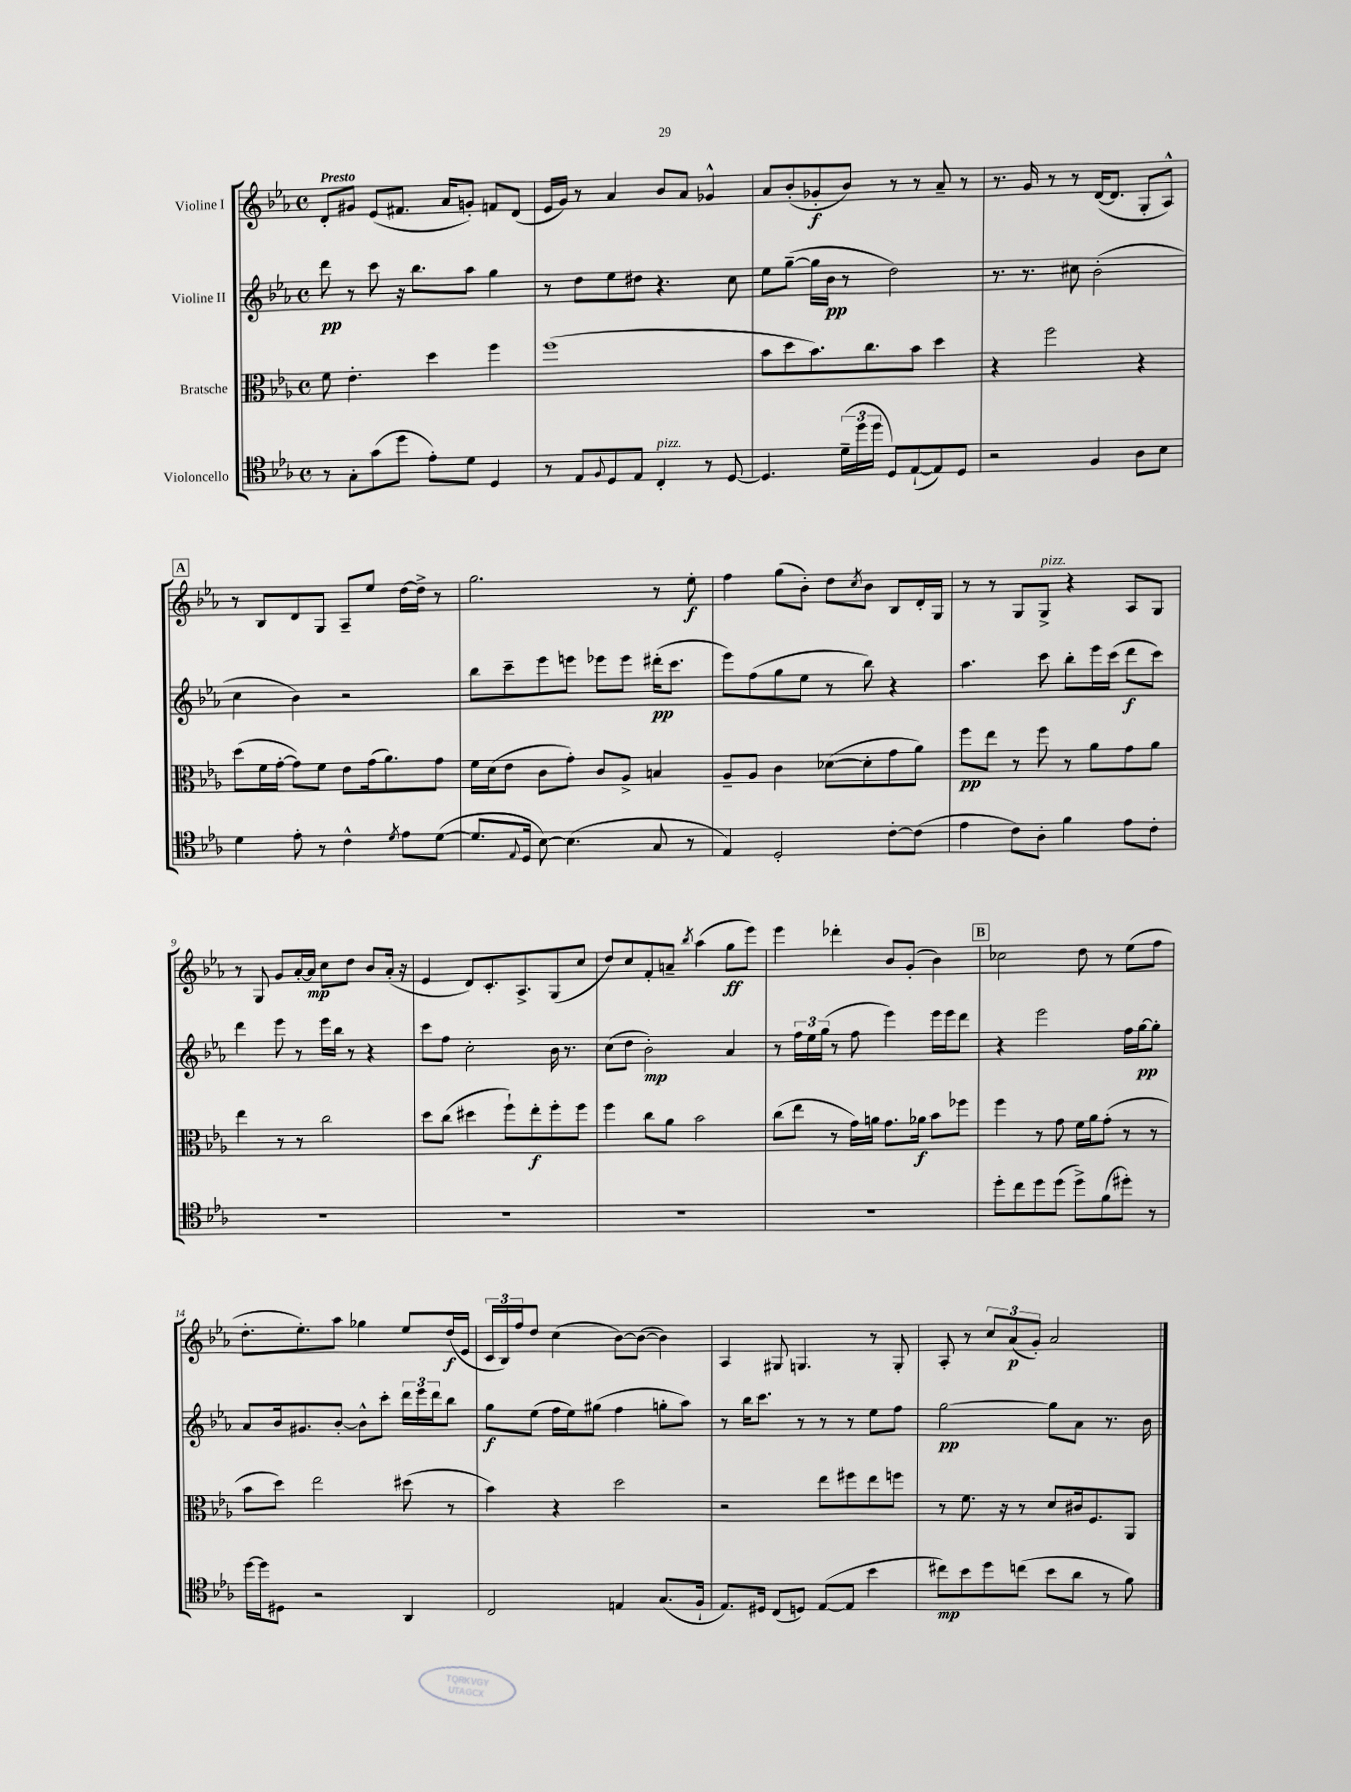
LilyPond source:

<<
\new StaffGroup <<
\new Staff = "s0" \with { instrumentName = "Violine I" } {
    \clef treble \key ees \major \defaultTimeSignature \time 4/4 \tempo "Presto"
    d'8-. gis'8 ees'8( fis'8. aes'16 g'8-.) f'8 d'8( |
    ees'16 g'16) r8 aes'4 bes'8 aes'8 ges'4-^ |
    aes'8 bes'8-.( ges'8-.\f bes'8) r8 r8 aes'8-- r8 |
    r8. g'16 r8 r8 d'16~( d'8. g8-. aes8-^) |
    \mark \markup { \box "A" } r8 bes8 d'8 g8 aes8-- ees''8 d''16~ d''16-> r8 |
    g''2. r8 ees''8-.\f |
    f''4 g''8( bes'8-.) d''8 \acciaccatura { c''8 } bes'8 bes8 d'16-. g16 |
    r8 r8 g8 g8->^\markup { \italic "pizz." } r4 aes8 g8 |
    r8 g8 g'8 aes'16~-. aes'16\mp c''8 d''8 bes'8 aes'16-.( r16 |
    ees'4 d'8) c'8.-. aes8.-> g8( c''8 |
    d''8) c''8 f'8-. a'8-- \acciaccatura { bes''8 } aes''4( g''8\ff ees'''8) |
    ees'''4 des'''4-. bes'8 g'8-.( bes'4) |
    \mark \markup { \box "B" } ces''2 d''8 r8 ees''8( f''8 |
    d''8.-. ees''8.-.) aes''8 ges''4 ees''8 d''16\f( ees'16 |
    \tuplet 3/2 { c'16 bes16) f''16 } d''8 c''4( bes'8~) bes'8~( bes'4) |
    aes4 gis8 g4. r8 g8-. |
    aes8-. r8 \tuplet 3/2 { c''8 aes'8\p( g'8-.) } aes'2 \bar "|." |
}
\new Staff = "s1" \with { instrumentName = "Violine II" } {
    \clef treble \key ees \major \defaultTimeSignature \time 4/4
    d'''8\pp r8 c'''8 r16 bes''8. aes''8 g''4 |
    r8 d''8 ees''8 dis''8 r4. c''8 |
    ees''8 g''8~--( g''16 bes'16\pp r8 d''2) |
    r8. r8. cis''8 bes'2-.( |
    \mark \markup { \box "A" } c''4 bes'4) r2 |
    bes''8 c'''8-- ees'''8 e'''8 ees'''8 ees'''8 dis'''16-.\pp( c'''8. |
    ees'''8) f''8( g''8 ees''8 r8 bes''8) r4 |
    aes''4. c'''8 bes''8-. ees'''16 c'''16( d'''8\f c'''8) |
    d'''4 ees'''8 r8 ees'''16 bes''16 r8 r4 |
    c'''8 f''8 c''2-. bes'16 r8. |
    c''8( d''8 bes'2-.\mp) aes'4 |
    r8 \tuplet 3/2 { f''16 ees''16 g''16( } r8 f''8 ees'''4) ees'''16 ees'''16 d'''8 |
    \mark \markup { \box "B" } r4 ees'''2 f''16 g''16~\pp g''8-. |
    aes'8 bes'16 gis'8. bes'8~-. bes'8-^ c'''8-. \tuplet 3/2 { d'''16 ees'''16 d'''16 } bes''8 |
    g''8\f ees''8( f''16 ees''16) gis''8( f''4 g''8-. aes''8) |
    r8 bes''16 c'''8. r8 r8 r8 ees''8 f''8 |
    g''2~\pp g''8 aes'8 r8. bes'16 \bar "|." |
}
\new Staff = "s2" \with { instrumentName = "Bratsche" } {
    \clef alto \key ees \major \defaultTimeSignature \time 4/4
    f'8 ees'4.-. d''4 f''4 |
    f''1( |
    bes'8 d''8 bes'8.) c''8. bes'8 d''4 |
    r4 f''2 r4 |
    \mark \markup { \box "A" } d''8( f'16 g'16~-. g'8) f'8 ees'8 g'16( aes'8.) g'8 |
    f'16 d'16( ees'8 c'8 g'8-.) c'8 aes8-> b4 |
    aes8-- aes8 c'4 des'8~( des'8-. g'8 aes'8) |
    f''8\pp ees''8 r8 f''8 r8 aes'8 g'8 aes'8 |
    ees''4 r8 r8 c''2 |
    d''8 c''8( dis''4 f''8-!) ees''8-.\f f''8-. f''8 |
    f''4 c''8 aes'8 bes'2 |
    c''8( ees''8 r8 g'16) a'16 g'8. aes'16\f bes'8 fes''8 |
    \mark \markup { \box "B" } f''4 r8 g'8 f'16 aes'16 g'8-.( r8 r8 |
    bes'8 d''8) ees''2 dis''8( r8 |
    bes'4) r4 d''2 |
    r2 ees''8 fis''8 ees''8 f''8 |
    r8 f'8. r16 r8 d'8 cis'16 f8. aes,8 \bar "|." |
}
\new Staff = "s3" \with { instrumentName = "Violoncello" } {
    \clef tenor \key ees \major \defaultTimeSignature \time 4/4
    r8 g8-. g'8( d''8 ees'8-.) d'8 d4 |
    r8 ees8 \appoggiatura { f8 } d8 ees8 c4-.^\markup { \italic "pizz." } r8 d8~ |
    d4. \tuplet 3/2 { d'16--( d''16 d''16 } d8) ees8~-!( ees8) d8 |
    r2 f4 aes8 bes8 |
    \mark \markup { \box "A" } d'4 ees'8-. r8 c'4-^ \acciaccatura { d'8 } ees'8 d'8~( |
    d'8. \appoggiatura { ees8 } d16 bes8~) bes4.( g8 r8 |
    ees4) d2-. c'8~-. c'8( |
    ees'4 c'8) aes8-. f'4 ees'8 c'8-. |
    R1 |
    R1 |
    R1 |
    R1 |
    \mark \markup { \box "B" } d''8-. c''8 d''8 d''8( d''8->) f'8( dis''8-.) r8 |
    d''16~ d''16 dis8 r2 aes,4 |
    c2 e4 g8.( f16-! |
    ees8.) dis16 c8( d8) ees8~( ees8 bes'4 |
    cis''8\mp) bes'8 d''8 c''8( bes'8 aes'8 r8 f'8) \bar "|." |
}
>>
>>
